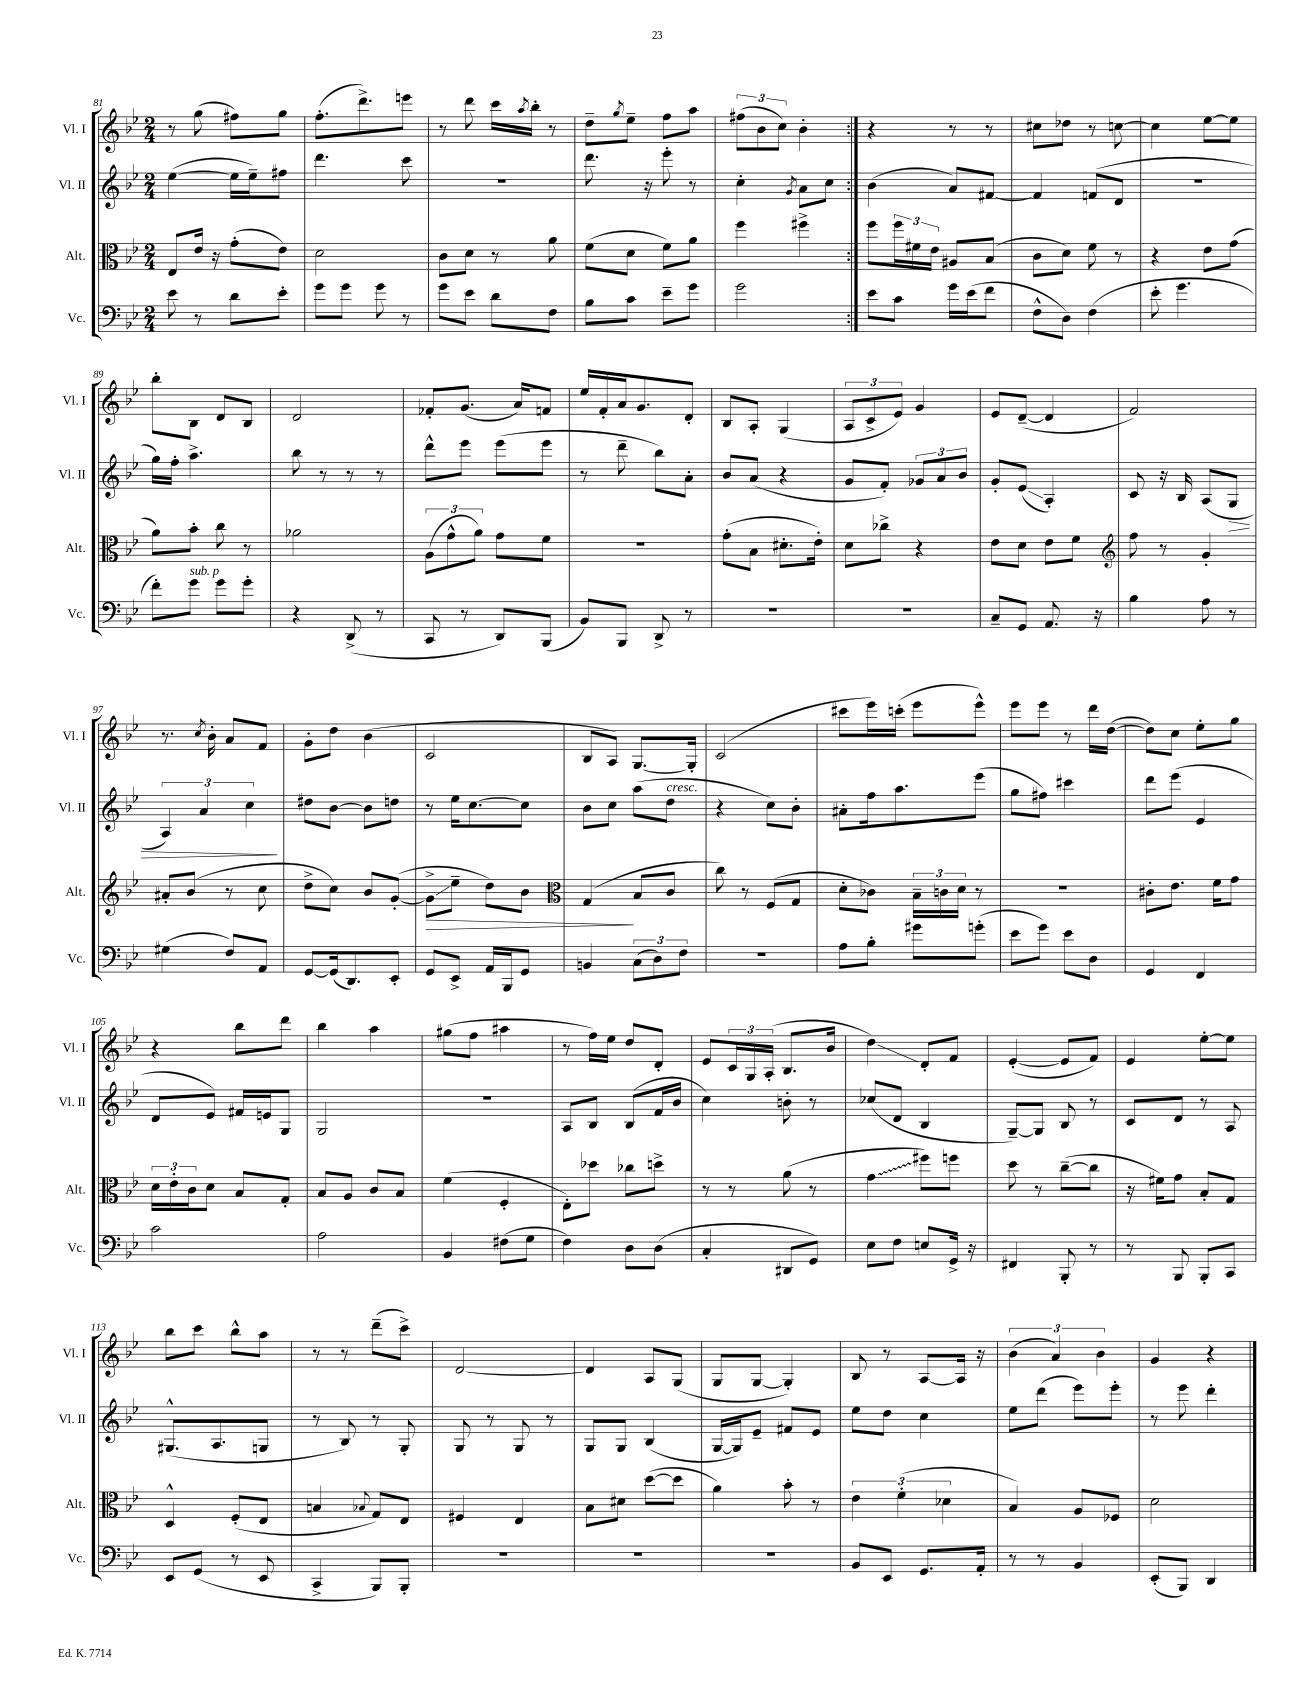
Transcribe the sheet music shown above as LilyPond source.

<<
\new StaffGroup <<
\new Staff = "s0" \with { instrumentName = "Vl. I" shortInstrumentName = "Vl. I" } {
    \clef treble \key bes \major \numericTimeSignature \time 2/4
    \repeat volta 2 { r8 g''8( fis''8) g''8 |
    f''8.-.( d'''8.->) e'''8 |
    r8 d'''8 c'''16 \acciaccatura { a''8 } bes''16-. r8 |
    d''8-- \acciaccatura { g''8 } ees''8-- f''8 a''8 |
    \tuplet 3/2 { fis''8( bes'8 c''8) } bes'4-. | }
    r4 r8 r8 |
    cis''8 des''8 r8 c''8~ |
    c''4 ees''8~ ees''8 |
    bes''8-. bes8 d'8 bes8 |
    d'2 |
    fes'8-. g'8.( a'16) f'8 |
    ees''16 f'16-. a'16 g'8. d'8-. |
    bes8 a8-. g4( |
    \tuplet 3/2 { a8 c'8-> ees'8) } g'4 |
    ees'8 d'8~--( d'4 |
    f'2) |
    r8. \acciaccatura { c''8 } bes'16-. a'8 f'8 |
    g'8-. d''8 bes'4( |
    c'2 |
    bes8 a8) g8.~ g16-. |
    c'2( |
    cis'''8 ees'''16) c'''16-.( ees'''8 ees'''8-^) |
    ees'''8 ees'''8 r8 d'''16 d''16~( |
    d''8) c''8 ees''8-. g''8 |
    r4 bes''8 d'''8 |
    bes''4 a''4 |
    gis''8( f''8 ais''4 |
    r8 f''16) ees''16 d''8 d'8-. |
    ees'8 \tuplet 3/2 { c'16 g16 a16-.( } bes8. bes'16 |
    d''4\glissando) d'8-. f'8 |
    ees'4~-.( ees'8 f'8) |
    ees'4 ees''8~-. ees''8 |
    bes''8 c'''8 bes''8-^ a''8 |
    r8 r8 d'''8--( c'''8->) |
    d'2~ |
    d'4 a8 g8( |
    g8 g8~ g4-.) |
    bes8 r8 a8~ a16 r16 |
    \tuplet 3/2 { bes'4( a'4) bes'4 } |
    g'4 r4 \bar "|." |
}
\new Staff = "s1" \with { instrumentName = "Vl. II" shortInstrumentName = "Vl. II" } {
    \clef treble \key bes \major \numericTimeSignature \time 2/4
    \repeat volta 2 { ees''4~( ees''16 ees''16--) fis''8 |
    d'''4. c'''8 |
    R2 |
    d'''8. r16 ees'''8-. r8 |
    c''4-. \acciaccatura { g'8 } a'8 c''8 | }
    bes'4( a'8) fis'8~ |
    fis'4 f'8( d'8 |
    R2 |
    g''16) f''16-. a''4.-> |
    bes''8 r8 r8 r8 |
    d'''8-^ ees'''8 ees'''8( ees'''8 |
    r8 d'''8-- bes''8) a'8-. |
    bes'8 a'8( r4 |
    g'8 f'8-.) \tuplet 3/2 { ges'8 a'8 bes'8 } |
    g'8-. ees'8\glissando( a4-.) |
    c'8 r16 bes16 a8( g8\> |
    \tuplet 3/2 { a4) a'4 c''4\! } |
    dis''8 bes'8~ bes'8 d''8 |
    r8 ees''16 c''8.~ c''8 |
    bes'8 c''8 a''8( d''8^\markup { \italic "cresc." } |
    r4 c''8) bes'8-. |
    ais'8-. f''16 a''8. ees'''8( |
    g''8 fis''8) cis'''4 |
    d'''8 ees'''8( ees'4 |
    d'8 ees'8) fis'16 e'16 g8 |
    g2 |
    r2 |
    a8 bes8 bes8( f'16 bes'16 |
    c''4) b'8-. r8 |
    ces''8( d'8 bes4 |
    g8~--) g8 bes8 r8 |
    c'8 d'8 r8 a8 |
    gis8.-^( a8. g8 |
    r8 bes8) r8 g8-. |
    g8 r8 g8 r8 |
    g8 g8 bes4( |
    g16~ g16) ees'8-- fis'8 ees'8 |
    ees''8 d''8 c''4 |
    ees''8 d'''8( ees'''8) ees'''8-. |
    r8 ees'''8 d'''4-. \bar "|." |
}
\new Staff = "s2" \with { instrumentName = "Alt." shortInstrumentName = "Alt." } {
    \clef alto \key bes \major \numericTimeSignature \time 2/4
    \repeat volta 2 { ees8 ees'16 r16 g'8-.( ees'8) |
    d'2 |
    c'8 d'8 r8 a'8 |
    f'8( d'8 f'8) a'8 |
    f''4 fis''4-> | }
    f''8 \tuplet 3/2 { f''16 fis'16 ees'16 } ais8 bes8( |
    c'8 d'8) f'8 r8 |
    r4 ees'8 g'8( |
    a'8) bes'8-. c''8 r8 |
    aes'2 |
    \tuplet 3/2 { a8( g'8-^ a'8) } g'8 f'8 |
    R2 |
    g'8-.( bes8 dis'8.-. ees'16-.) |
    d'8 ces''8-> r4 |
    ees'8 d'8 ees'8 f'8 |
    \clef treble f''8 r8 g'4-. |
    ais'8-. bes'8( r8 c''8 |
    d''8-> c''8) bes'8 g'8~-.( |
    g'8->\glissando\> ees''8-- d''8) bes'8 |
    \clef alto g4\!( bes8 c'8 |
    c''8) r8 f8( g8 |
    d'8-. ces'8) \tuplet 3/2 { bes16-- c'16 d'16 } r8 |
    R2 |
    cis'8-. ees'8. f'16 g'8 |
    \tuplet 3/2 { d'16 ees'16-. c'16 } d'8 bes8 g8-. |
    bes8 a8 c'8 bes8 |
    f'4( f4-. |
    ees8-.) des''8 ces''8 d''8-> |
    r8 r8 a'8( r8 |
    \once \override Glissando.style = #'zigzag g'4\glissando fis''8) f''8 |
    d''8 r8 c''8~--( c''8 |
    r16 fis'16) g'8 bes8-. g8 |
    d4-^ f8-.( ees8 |
    b4 \appoggiatura { bes8 } g8) ees8 |
    fis4 ees4 |
    bes8 dis'8 d''8~( d''8 |
    a'4) bes'8-. r8 |
    \tuplet 3/2 { ees'4 f'4-.( des'4 } |
    bes4) a8 fes8 |
    d'2 \bar "|." |
}
\new Staff = "s3" \with { instrumentName = "Vc." shortInstrumentName = "Vc." } {
    \clef bass \key bes \major \numericTimeSignature \time 2/4
    \repeat volta 2 { ees'8 r8 d'8 ees'8-. |
    g'8 g'8 g'8 r8 |
    g'8 ees'8 d'8 f8 |
    bes8 c'8 ees'8-- g'8 |
    g'2 | }
    ees'8 c'8 g'16 ees'16( f'8 |
    f8-^ d8) f4( |
    ees'8-. g'4. |
    f'8-.) g'8^\markup { \italic "sub. p" } g'8 g'8-. |
    r4 d,8->( r8 |
    c,8 r8 d,8) bes,,8( |
    bes,8) bes,,8 d,8-> r8 |
    R2 |
    R2 |
    c8-- g,8 a,8. r16 |
    bes4 a8 r8 |
    gis4( f8) a,8 |
    g,8~ g,16( d,8.) ees,8-. |
    g,8 ees,8-> a,16 bes,,16 g,8 |
    b,4 \tuplet 3/2 { c8( d8) f8 } |
    R2 |
    a8 bes8-. gis'8 g'8-.( |
    ees'8 g'8) ees'8 d8 |
    g,4 f,4 |
    c'2 |
    a2 |
    bes,4 fis8( g8 |
    f4) d8 d8( |
    c4-. dis,8 g,8) |
    ees8 f8 e8 g,16-> r16 |
    fis,4 bes,,8-. r8 |
    r8 bes,,8 bes,,8-. c,8 |
    ees,8 g,8( r8 ees,8 |
    c,4-> bes,,8) bes,,8-. |
    R2 |
    R2 |
    R2 |
    bes,8 ees,8 g,8. a,16-. |
    r8 r8 bes,4 |
    ees,8-.( bes,,8) d,4 \bar "|." |
}
>>
>>
\layout { \context { \Score currentBarNumber = #81 } }
